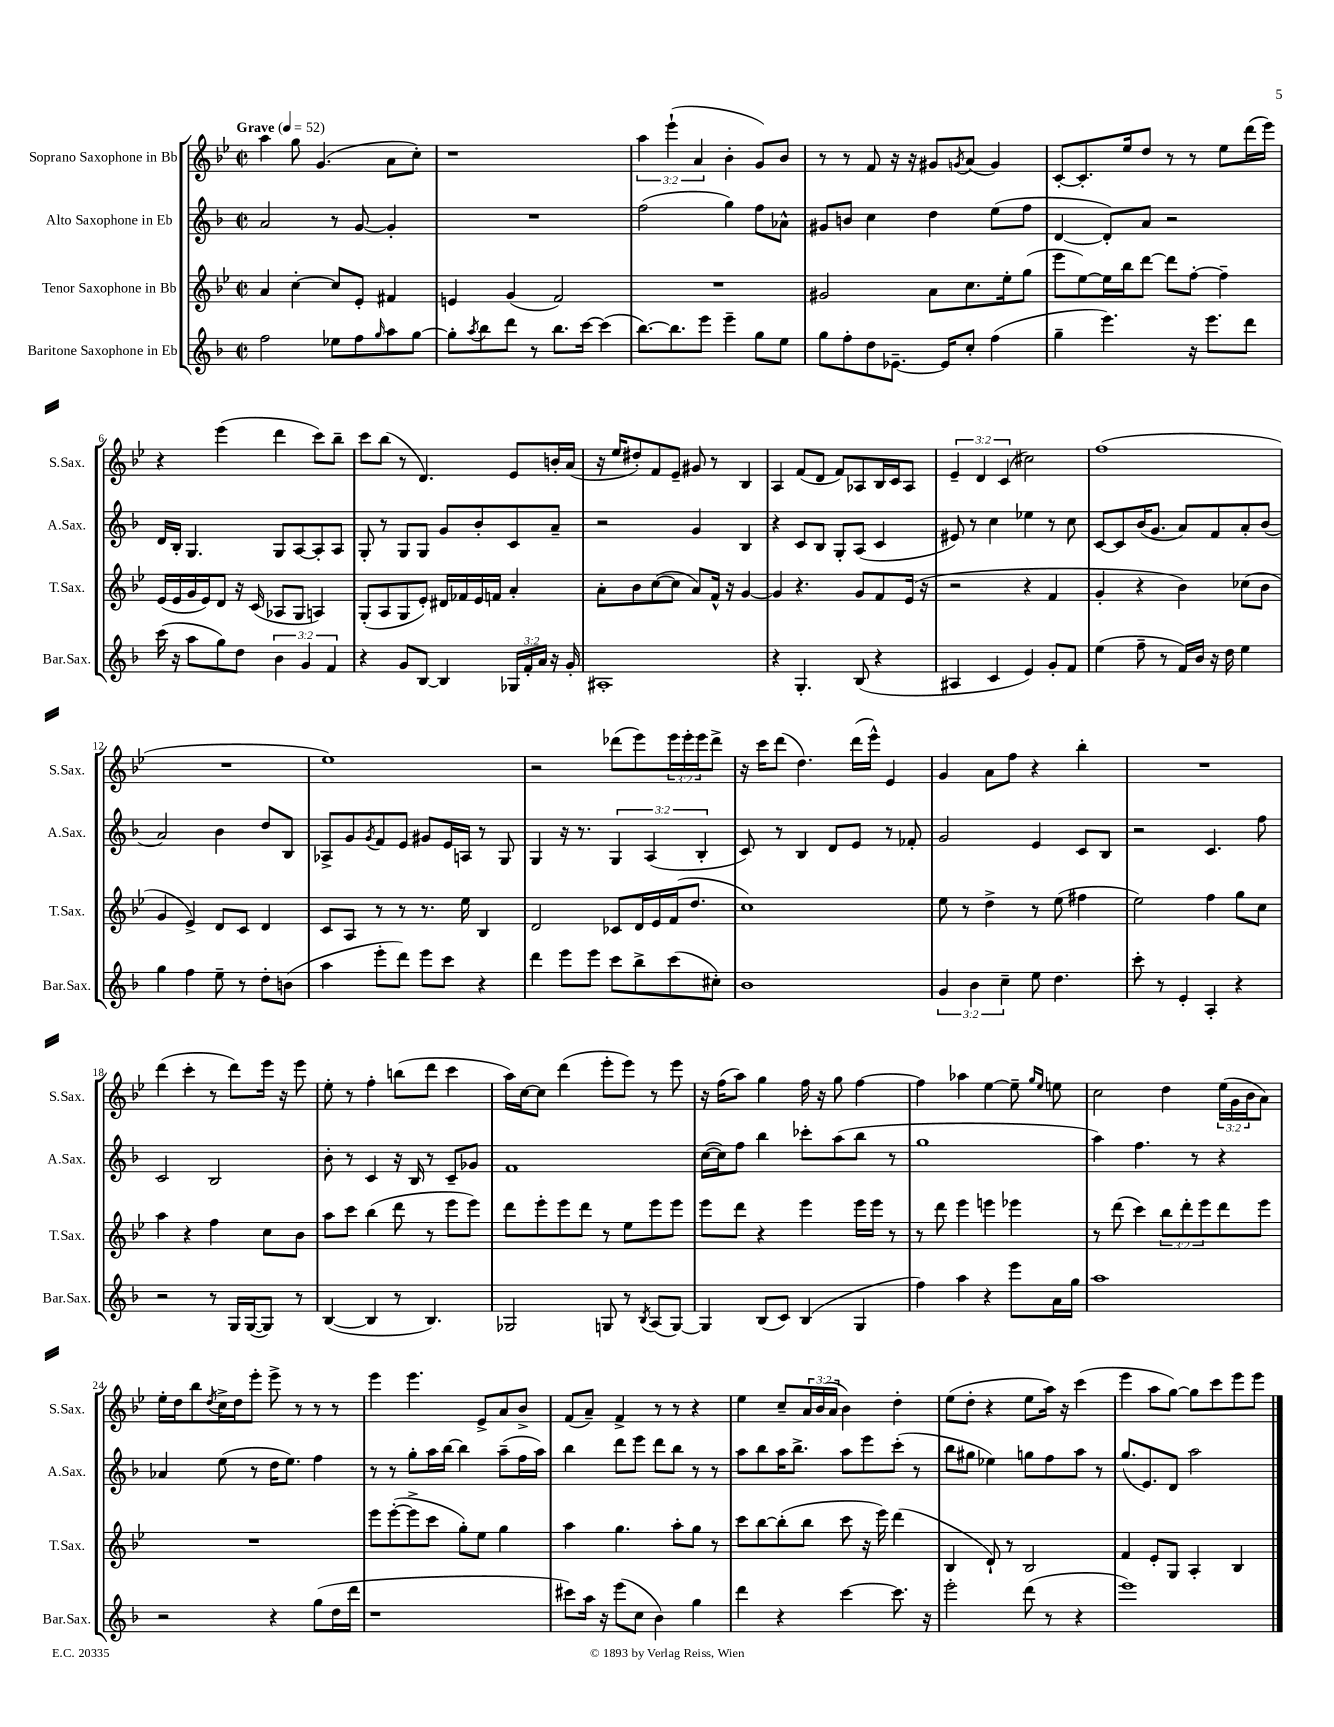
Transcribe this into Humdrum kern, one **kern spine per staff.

**kern	**kern	**kern	**kern
*staff4	*staff3	*staff2	*staff1
*clefG2	*clefG2	*clefG2	*clefG2
*k[b-]	*k[b-e-]	*k[b-]	*k[b-e-]
*M2/2	*M2/2	*M2/2	*M2/2
*met(c|)	*met(c|)	*met(c|)	*met(c|)
*MM52	*MM52	*MM52	*MM52
2ff	4a	2a	4aa
.	[4cc'	.	8gg
.	.	.	(4.g
8ee-	8cc]	8r	.
8ff	8e-'	[8g	.
16qqgg	.	.	.
8aa	4f#	4g']	8a
[8gg	.	.	8cc')
=	=	=	=
8gg']	4e	1r	1r
8qaa	.	.	.
8bb-	.	.	.
8ddd	(4g	.	.
8r	.	.	.
8.bb-	2f)	.	.
[16ccc	.	.	.
(4ccc]	.	.	.
=	=	=	=
[8.bb-)	1r	(2ff	6aa
.	.	.	(6eee-`
8.bb-]	.	.	.
.	.	.	6a
8eee	.	.	.
4eee~	.	4gg)	4b-'
8gg	.	8ff	8g)
8ee	.	8a-^^	8b-
=	=	=	=
8gg	2g#	8g#	8r
8ff'	.	8b	8r
8dd	.	4cc	8f
[8.e-~	.	.	16r
.	.	.	16r
.	8a	4dd	8g#
16e-]	.	.	.
.	.	.	8qg
8cc'	8.cc	.	(8a
(4ff	.	(8ee	4g)
.	16ee-'	.	.
.	(8gg	8ff	.
=	=	=	=
4gg~	8eee-	[4d	[8c'
.	[8ee-)	.	8.c']
4.eee)	16ee-]	8d'])	.
.	16bb-	.	16ee-
.	[8ddd	8a	8dd
.	8ddd]	2r	8r
16r	[8ff'	.	8r
8.eee	.	.	.
.	4ff~]	.	8ee-
8ddd	.	.	(16ddd
.	.	.	16eee-)
=	=	=	=
(16ccc	(16e-	16d	4r
16r	16e-	16B-'	.
8aa	16g	4.G	.
.	16e-)	.	.
8gg)	8d	.	(4eee-
8dd	16r	.	.
.	(16c	.	.
6b-	8A-	8G	4ddd
.	8G	[8A	.
6g	.	.	.
.	4A)	8A']	8ccc)
6f	.	.	.
.	.	8A	8bb-~
=	=	=	=
4r	(8G'	8G'	8ccc
.	8A	8r	(8bb-
8g	8G	8G	8r
[8B-	8e-')	8G	4.d)
4B-]	16d#	8g	.
.	16f-	.	.
.	16e-	8b-'	.
.	16f	.	.
24G-	4a'	8c	8e-
24f'	.	.	.
24a	.	.	.
16r	.	8a~	16b'
16g'	.	.	(16a
=	=	=	=
1A#'	8a'	2r	16r
.	.	.	16ee-
.	8b-	.	8dd#')
.	([8cc	.	8f
.	8cc]	.	8e-~
.	8a)	4g	8g#
.	16f^^	.	8r
.	16r	.	.
.	[4g	4B-	4B-
=	=	=	=
4r	4g]	4r	4A
4.G'	4.r	8c	(8f
.	.	8B-	8d
.	.	8G'	8f)
(8B-	8g	(8A	8A-
4r	8f	4c	16B-
.	.	.	16c
.	(16e-	.	8A-
.	16r	.	.
=	=	=	=
4A#	2r	8e#)	6e-~
.	.	8r	.
.	.	.	6d
4c	.	4cc	.
.	.	.	(6c
4e)	4r	4ee-	2cc#)
8g'	4f	8r	.
8f	.	8cc	.
=	=	=	=
(4ee	4g'	[8c	(1ff
.	.	8c]	.
8ff~	4r	(16b-	.
.	.	8.g	.
8r	.	.	.
16f)	4b-)	8a)	.
16b-	.	.	.
16r	.	8f	.
16dd	.	.	.
4ee	(8cc-	8a'	.
.	8b-	(8b-	.
=	=	=	=
4gg	4g	2a)	1r
4ff	4e-^)	.	.
8ee~	8d	4b-	.
8r	8c	.	.
8dd'	4d	8dd	.
(8b	.	8B-	.
=	=	=	=
4aa	8c	8A-^	1ee-)
.	8A	8g	.
.	.	8qg	.
8eee'	8r	8f	.
8ddd)	8r	8e	.
8eee	8.r	8g#	.
8ccc	.	16e	.
.	16ee-	16A	.
4r	4B-	8r	.
.	.	8G	.
=	=	=	=
4ddd	2d	4G	2r
8eee	.	16r	.
.	.	8.r	.
8eee	.	.	.
8ccc	8c-	6G	(8ddd-
8bb-^	16d	.	8eee-)
.	.	(6A	.
.	16e-	.	.
(8ccc	(16f	.	24eee-
.	.	.	24eee-'
.	8.dd	.	.
.	.	6B-'	24eee-
8cc#')	.	.	8ddd-^
=	=	=	=
1b-	1cc)	8c)	16r
.	.	.	16ccc
.	.	8r	(8ddd
.	.	4B-	4.dd)
.	.	8d	.
.	.	8e	(16ddd
.	.	.	16eee-^^)
.	.	8r	4e-
.	.	8f-'	.
=	=	=	=
6g	8ee-	2g	4g
.	8r	.	.
6b-	.	.	.
.	4dd^	.	8a
6cc~	.	.	.
.	.	.	8ff
8ee	8r	4e	4r
4.dd	(8ee-	.	.
.	4ff#	8c	4bb-'
.	.	8B-	.
=	=	=	=
8ccc'	2ee-)	2r	1r
8r	.	.	.
4e'	.	.	.
4A'	4ff	4.c	.
4r	8gg	.	.
.	8cc	8ff	.
=	=	=	=
2r	4aa	2c	(4ddd
.	4r	.	4ccc'
8r	4ff	2B-	8r
16G	.	.	8ddd)
([16G	.	.	.
8G])	8cc	.	16eee-
.	.	.	16r
8r	8b-	.	8eee-
=	=	=	=
([4B-	8aa	8b-'	8ee-'
.	8ccc	8r	8r
4B-]	(4bb-	4c	4ff'
8r	8ddd	16r	(8bb
.	.	16B-	.
4.B-)	8r	8r	8ddd
.	8eee-	8c~	4ccc
.	8eee-)	8g-	.
=	=	=	=
2G-	8ddd	1f	16aa)
.	.	.	[16cc
.	8eee-'	.	8cc]
.	8eee-	.	(4ddd
.	8ddd	.	.
8G	8r	.	8eee-'
8r	8ee-	.	8eee-)
8qB-	.	.	.
(8A	8eee-	.	8r
[8G)	8eee-	.	8eee-
=	=	=	=
4G]	8eee-	([16cc	16r
.	.	16cc])	(16ff
.	8ddd	8ff	8aa)
(8B-	4r	4bb-	4gg
8c)	.	.	.
(4B-	4eee-	8ccc-'	16ff
.	.	.	16r
.	.	(8aa	8gg
4G	16eee-	8bb-	[4ff
.	16eee-	.	.
.	8r	8r	.
=	=	=	=
4ff)	8r	1gg	4ff]
.	8ddd	.	.
4aa	4eee-	.	4aa-
4r	4eee	.	[4ee-
8eee	4eee-	.	8ee-~]
.	.	.	16qqgg
.	.	.	16qqee-
16a	.	.	8ee
16gg	.	.	.
=	=	=	=
1aa	8r	4aa)	2cc
.	(8ddd	.	.
.	4ccc)	4.ff	.
.	12bb-	.	4dd
.	12ddd'	.	.
.	.	8r	.
.	12eee-	.	.
.	8ddd	4r	(24ee-
.	.	.	24g
.	.	.	24b-
.	8eee-	.	8a)
=	=	=	=
2r	1r	4a-	16ee-'
.	.	.	16dd
.	.	.	8bb-
.	.	.	8qdd
.	.	(8ee	16cc^
.	.	.	16dd
.	.	8r	8eee-'
4r	.	16dd	8eee-^
.	.	8.ee)	.
.	.	.	8r
(8gg	.	4ff	8r
16dd	.	.	8r
16ddd	.	.	.
=	=	=	=
1r	8eee-	8r	4eee-
.	([8eee-'	8r	.
.	8eee-^]	8gg'	4.eee-
.	8ccc	16aa	.
.	.	[16bb-	.
.	8gg')	4bb-]	.
.	8ee-	.	8e-^
.	4gg	(8aa~	8a
.	.	16ff	8b-^
.	.	16aa)	.
=	=	=	=
8ccc#)	4aa	4bb-	(8f
16aa	.	.	8a~)
16r	.	.	.
(8eee	4.gg	8ddd	4f^
8cc	.	8eee	.
4b-)	.	8ddd	8r
.	8aa'	8bb-	8r
4gg	8gg	8r	4r
.	8r	8r	.
=	=	=	=
4ddd	8ccc	8aa	4ee-
.	[8bb-	8bb-	.
4r	(8bb-']	16aa	8cc~
.	.	8.bb-^	.
.	8bb-	.	24a
.	.	.	(24b-
.	.	.	24a
[4ccc	8ccc	8aa	4b-)
.	16r	8eee	.
.	16eee-)	.	.
8.ccc]	(4ddd	(8ccc'	4dd'
.	.	8r	.
16r	.	.	.
=	=	=	=
2eee'	4B-	8bb-	(8ee-
.	.	8gg#	8dd'
.	8d`)	4ee-)	4r
.	8r	.	.
(8ddd	2B-	8gg	8ee-
8r	.	8ff	16aa)
.	.	.	16r
4r	.	8aa	(4ccc
.	.	8r	.
=	=	=	=
1eee)	4f	(8.gg	4eee-
.	.	8.e)	.
.	8e-'	.	8aa
.	8G	8d	[8gg)
.	4A'	2aa	8gg]
.	.	.	8ccc
.	4B-	.	8eee-
.	.	.	8eee-
==	==	==	==
*-	*-	*-	*-
